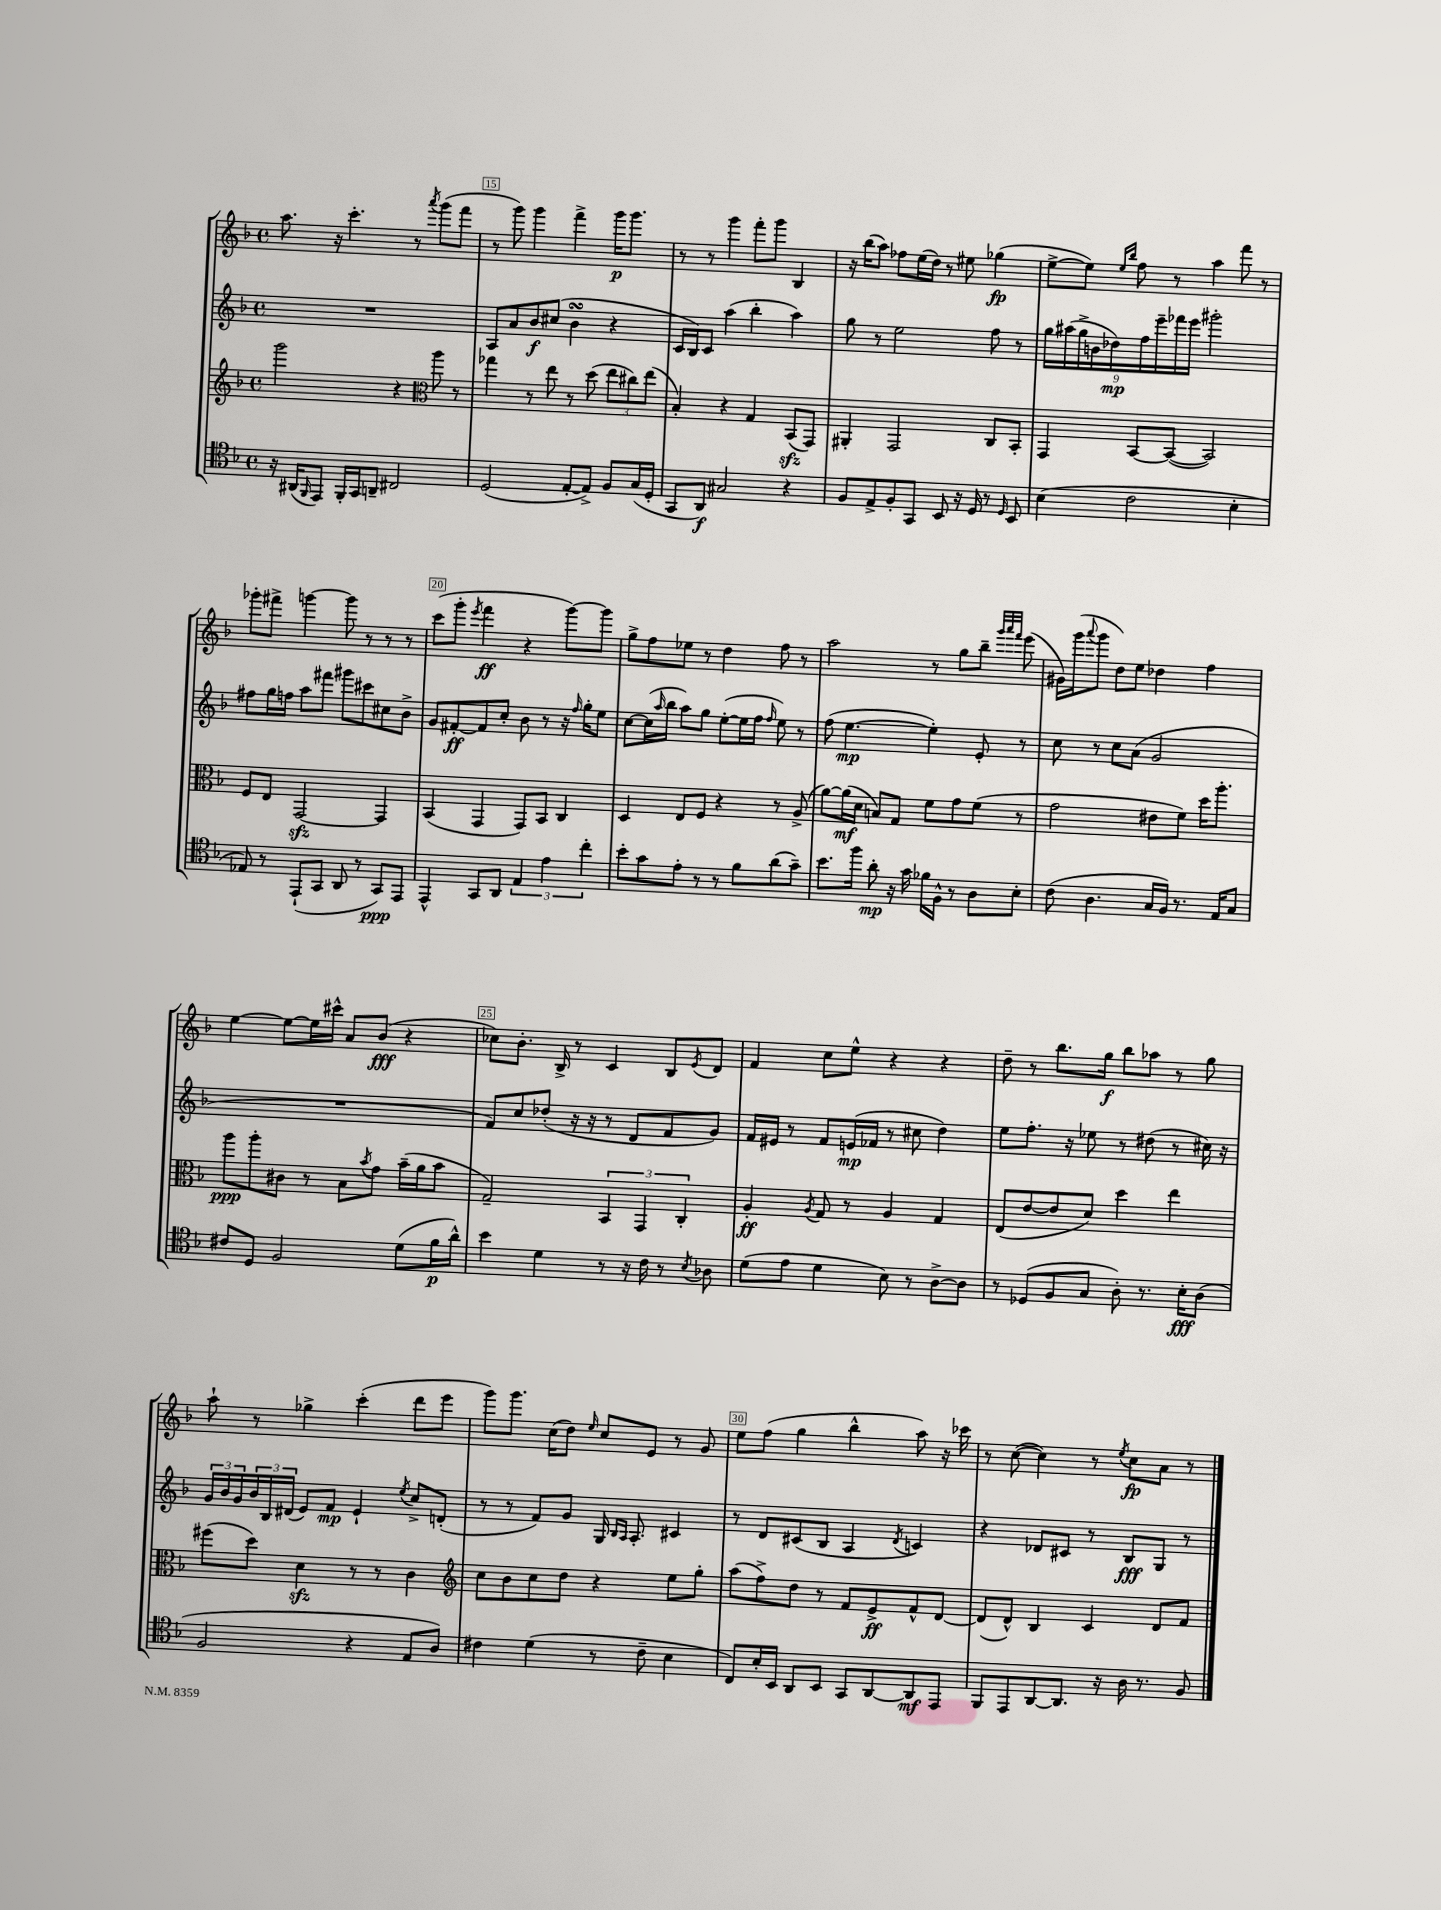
<<
\new StaffGroup <<
\new Staff = "s0" {
    \clef treble \key f \major \defaultTimeSignature \time 4/4
    a''8. r16 c'''4.-. r8 \acciaccatura { a'''8 } g'''8( f'''8 |
    r8 g'''8) g'''4 f'''4-> g'''16\p g'''8. |
    r8 r8 g'''4 f'''8-. g'''8 bes4 |
    r16 bes''16( a''8) fes''8 e''16( d''16) r8 eis''8 ges''4\fp( |
    e''8~-> e''8) \grace { e''16 bes''16 } f''8 r8 a''4 f'''8 r8 |
    ges'''8-. fis'''8-> g'''4~ g'''8 r8 r8 r8 |
    c'''8( g'''8-. \acciaccatura { e'''8 } f'''4\ff r4 g'''8~) g'''8 |
    g''8-> f''8 ees''8 r8 d''4 f''8 r8 |
    a''2 r8 g''8 bes''8-- \grace { g'''32 a'''32 f'''32 } e'''8( |
    gis'16) g'''16( \appoggiatura { a'''8 } g'''8 d''8) e''8 des''4 f''4 |
    e''4~ e''8~ e''16 cis'''16-^ a'8 bes'8\fff( r4 |
    ces''8) bes'8.-. bes16-> r8 c'4 bes8 \acciaccatura { e'8 } d'8 |
    f'4 c''8 e''8-^ r4 r4 |
    d''8-- r8 bes''8. g''16\f bes''8 aes''8 r8 g''8 |
    a''8-! r8 ges''4-> c'''4-.( d'''8 e'''8 |
    g'''8) g'''8. c''16( d''8) \grace { e''16 } c''8 e'8 r8 g'8 |
    e''8 f''8( g''4 bes''4-^ a''8) r16 ces'''16 |
    r8 c''8~( c''4) r8 \acciaccatura { e''8 } c''8\fp a'8 r8 \bar "|." |
}
\new Staff = "s1" {
    \clef treble \key f \major \defaultTimeSignature \time 4/4
    R1 |
    a8 a'8 bes'8\f cis''8( bes'4\turn r4 |
    c'16 bes16) c'8 a''4( bes''4-. a''4) |
    g''8 r8 e''2 f''8 r8 |
    \tuplet 9/8 { g''16 ais''16( g''16-> b'16 des''16\mp) f''16 e'''16-- fes'''16 e'''16 } gis'''2-. |
    fis''8 g''16 f''16 a''8 fis'''8 gis'''8 cis'''8 cis''8 bes'8-> |
    g'8 fis'8~-.\ff fis'8 c''8-. bes'8 r8 r16 \grace { f''16 } g''16-. e''8 |
    c''8~ c''16( \grace { a''16 } bes''16 a''8) g''8 e''8~-.( e''16 f''16 \grace { f''16 } e''8) r8 |
    f''8( e''4.~\mp e''4-.) e'8-. r8 |
    c''8 r8 c''8 a'8( g'2 |
    R1 |
    f'8) c''8 des''8-.( r16 r16 r8 d'8 f'8 g'8) |
    f'16 eis'16 r8 f'8 e'16\mp( fes'16 r8 cis''8 d''4) |
    e''8 f''8.-. r16 ees''8 r8 dis''8( r8 cis''16) r16 |
    \tuplet 3/2 { g'16 bes'16 g'16 } \tuplet 3/2 { bes'16 bes16 dis'16( } e'8) f'8\mp e'4-! \acciaccatura { e''8 } c''8-> d'8-.( |
    r8 r8 f'8) g'8 g16 \grace { bes16 a16 } a8.-. cis'4 |
    r8 d'8 cis'8( bes8 a4 \acciaccatura { d'8 } c'4) |
    r4 des'8 cis'8 r8 bes8\fff g8 r8 \bar "|." |
}
\new Staff = "s2" {
    \clef treble \key f \major \defaultTimeSignature \time 4/4
    g'''2 r4 \clef alto a''8 r8 |
    ges''4 r8 e''8 r8 d''8( \tuplet 3/2 { e''8 cis''8) e''8( } |
    bes4-.) r4 g4 bes,8\sfz( g,8) |
    ais,4-. g,2 c8 bes,8-. |
    g,4 bes,8~ bes,8~( bes,2) |
    f8 e8 g,2~\sfz g,4 |
    bes,4( g,4 g,8) bes,8 c4 |
    d4 e8 f8 r4 r8 a8->( |
    a'8~) a'16\mf( d'16 b8) g8 f'8 g'8 f'8( r8 |
    g'2 eis'8 f'8) d''16 a''8.-. |
    a''8\ppp a''8-. cis'8 r8 bes8 \acciaccatura { bes'8 } g'8 bes'16--( a'16 bes'8 |
    g2--) \tuplet 3/2 { bes,4 g,4 c4-. } |
    a4-.\ff \acciaccatura { a8 } g8 r8 a4 g4 |
    e8( e'8~ e'8 d'8) d''4 e''4 |
    fis''8( d''8) d'4\sfz r8 r8 c'4 |
    \clef treble c''8 bes'8 c''8 d''8 r4 e''8 g''8-. |
    a''8( f''8->) d''8 r8 f'8 e'8->\ff f'8-^ d'8~ |
    d'8( d'8-^) bes4 c'4 d'8 f'8 \bar "|." |
}
\new Staff = "s3" {
    \clef tenor \key f \major \defaultTimeSignature \time 4/4
    r16 ais,16( \grace { f,16 } e,8) f,16-. g,16 a,8-- cis2 |
    d2( e8~-. e8->) f8 g16( d16-. |
    g,8 a,8\f) gis2 r4 |
    f8 e8-> f8-. g,8 bes,8 r16 d16 r8 \grace { d16 } bes,8 |
    bes4( c'2 bes4-. |
    ees8) r8 e,8-!( g,8 a,8 r8 g,8\ppp) e,8 |
    e,4-^ g,8 a,8 \tuplet 3/2 { e4 e'4 c''4-. } |
    bes'8-. g'8 e'8-. r8 r8 f'8 a'8( g'8--) |
    bes'8. f''16 a'8-.\mp r16 g'16 fes'16 f16-^ r8 a8 bes8-. |
    c'8( a4. g16 f16) r8. e16 g8 |
    cis'8 d8 f2 d'8( f'16\p a'16-^) |
    bes'4 d'4 r8 r16 c'16 r8 \acciaccatura { bes8 } aes8 |
    d'8( e'8 d'4 bes8) r8 a8~-> a8 |
    r8 des8( f8 g8 a8-.) r8. bes16-.\fff a8( |
    f2 r4 e8 a8) |
    cis'4 d'4( r8 cis'8-- bes4 |
    c8) bes16-. bes,16 a,8 bes,8 g,8 a,8~ a,8\mf e,8 |
    f,8 e,8 a,8~ a,8. r16 a16 r8. f8 \bar "|." |
}
>>
>>
\layout { \context { \Score currentBarNumber = #14 \override BarNumber.break-visibility = ##(#f #t #t) barNumberVisibility = #(every-nth-bar-number-visible 5) \override BarNumber.stencil = #(make-stencil-boxer 0.1 0.3 ly:text-interface::print) } }
